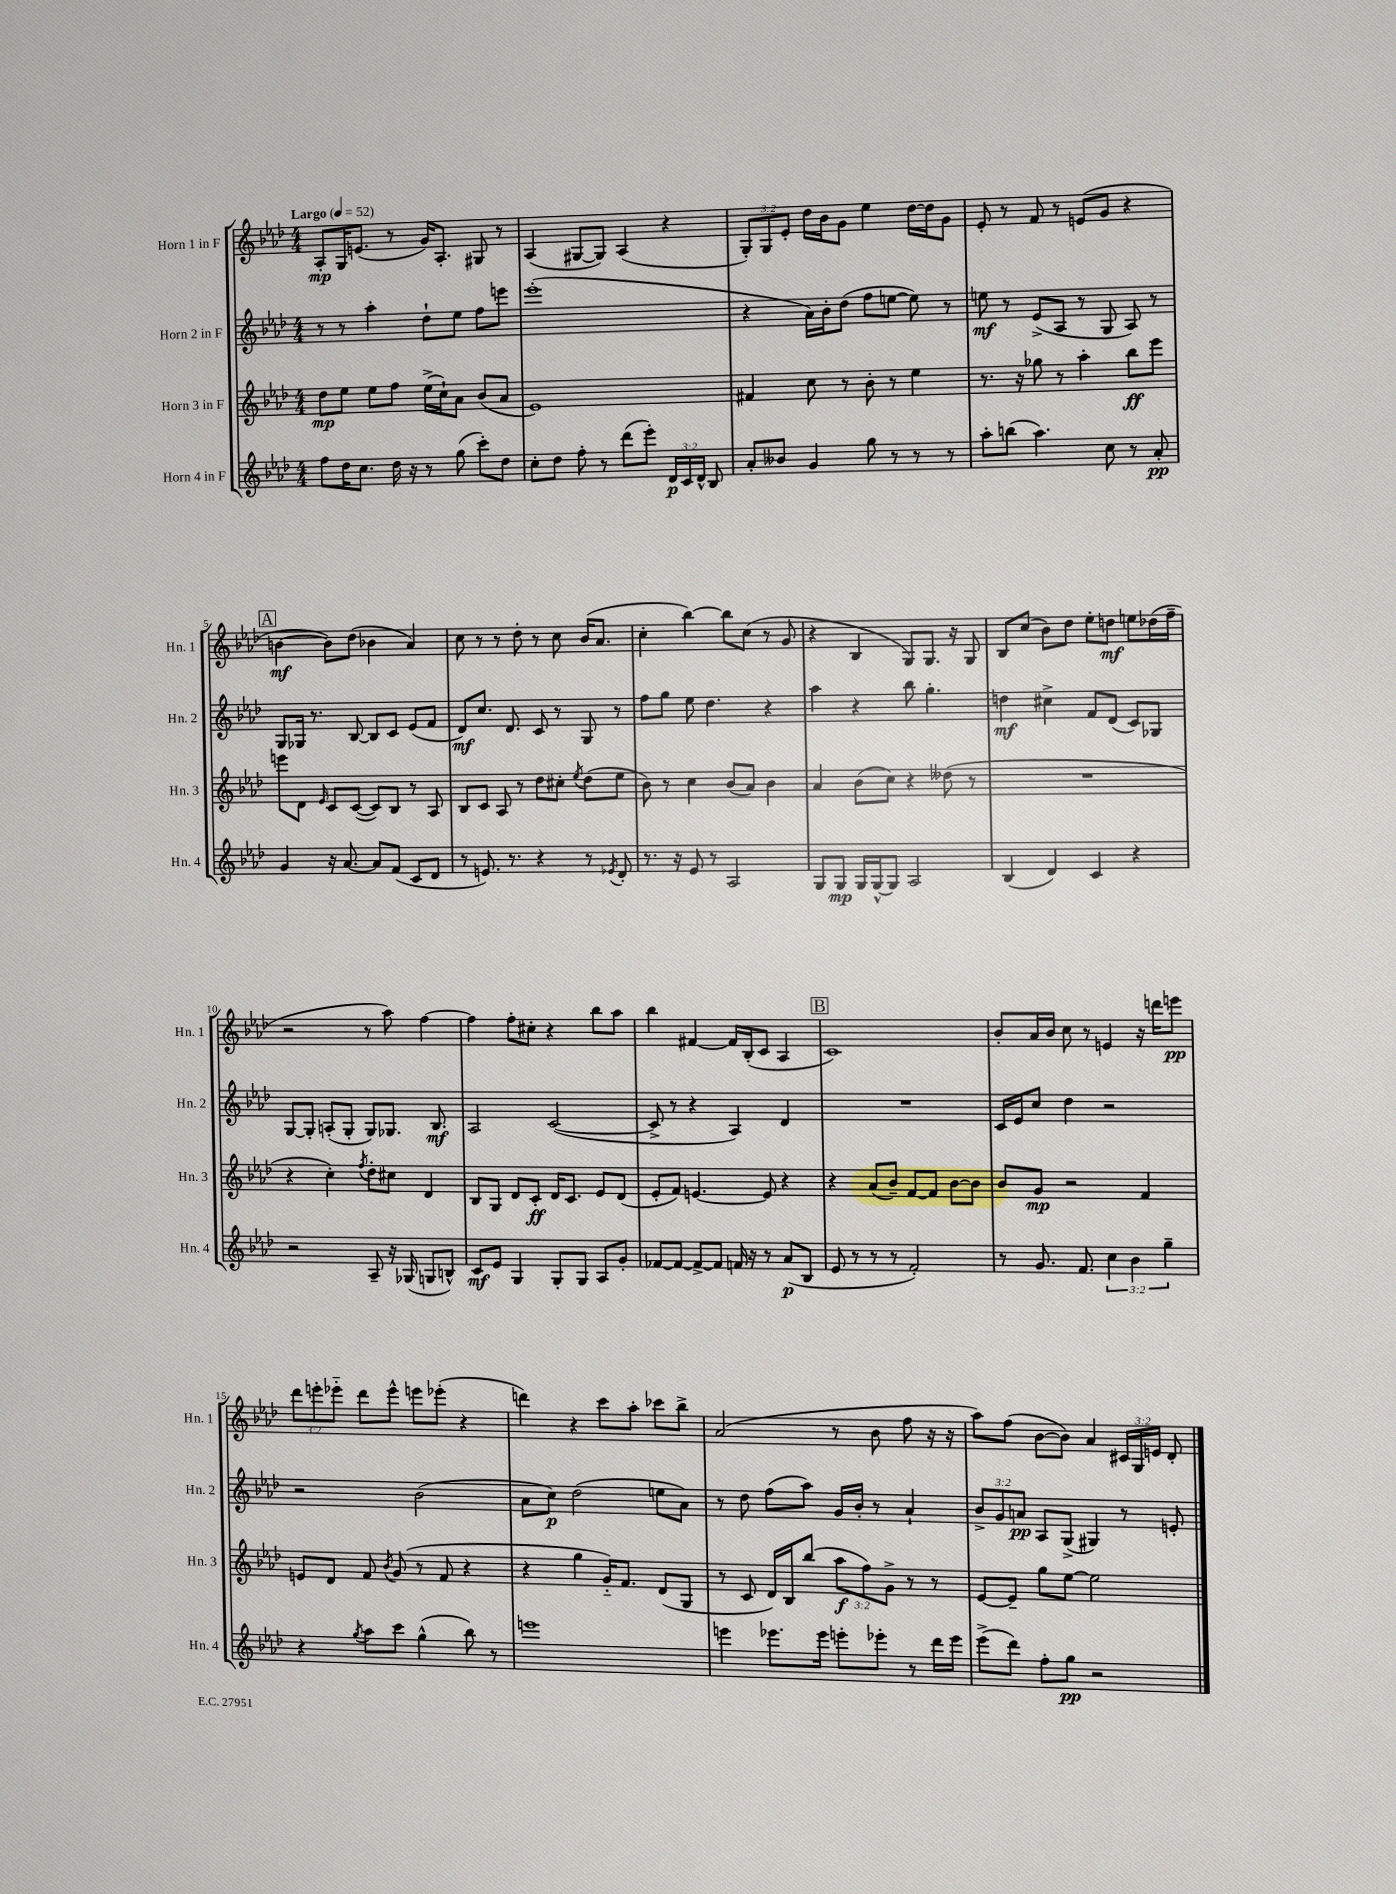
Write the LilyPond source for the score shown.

<<
\new StaffGroup <<
\new Staff = "s0" \with { instrumentName = "Horn 1 in F" shortInstrumentName = "Hn. 1" } {
    \clef treble \key aes \major \numericTimeSignature \time 4/4 \override Staff.TupletNumber.text = #tuplet-number::calc-fraction-text \tempo "Largo" 4 = 52
    \autoBeamOff aes8[-.\mp g16 e'8.]( r8 g'16[) aes8.]-. gis8 r8 |
    aes4( gis8[~ gis8]) aes4( r4 |
    \tuplet 3/2 { g8[-.) g8 ees'8]-. } des''16[ bes'16 g'8] ees''4 des''16[~ des''16 g'8] |
    ees'8-. r8 f'8 r8 e'8[( g'8] r4 |
    \mark \markup { \box "A" } b'4~\mf b'8[) des''8]( bes'4 aes'4) |
    c''8 r8 r8 des''8-. r8 c''8 bes'16[( aes'8.] |
    c''4-. bes''4~) bes''8[ c''8]( r8 g'8 |
    r4 bes4 g8[) g8.] r16 g8 |
    bes8[ c''8]( bes'8[) des''8] ees''8[-. d''8]\mf e''8[ des''16( f''16]-- |
    r2 r8 aes''8) f''4~ |
    f''4 f''8[-. cis''8]-. r4 bes''8[ aes''8] |
    bes''4 fis'4~ fis'16[ bes16-.( c'8] aes4 |
    \mark \markup { \box "B" } c'1) |
    bes'8[-. aes'16 bes'16] c''8 r8 e'4 r16 d'''16[ e'''8]\pp |
    \tuplet 3/2 { des'''8[ e'''8-. ees'''8]-_ } des'''8[ ees'''8]-^ e'''8[ ees'''8]-.( r4 |
    d'''4) r4 c'''8[ aes''8]-. ces'''8[ bes''8]-> |
    aes'2( r8 bes'8 f''8 r16 r16 |
    aes''8[) f''8]( bes'8[~ bes'8]) aes'4 \tuplet 3/2 { cis'16[ g16 e'16] } des'8-. \bar "|." |
}
\new Staff = "s1" \with { instrumentName = "Horn 2 in F" shortInstrumentName = "Hn. 2" } {
    \clef treble \key aes \major \numericTimeSignature \time 4/4 \override Staff.TupletNumber.text = #tuplet-number::calc-fraction-text
    \autoBeamOff r8 r8 aes''4-. des''8[-! ees''8] f''8[ e'''8] |
    ees'''1-.( |
    r4 aes'16[) bes'16-. des''8]( f''8[ e''8]~ e''8) r8 |
    e''8\mf r8 ees'8[->( aes8] r8 g8 aes8) r8 |
    \mark \markup { \box "A" } g8[ ges16] r8. bes8~ bes8[ c'8] ees'8[( f'8] |
    des'8[\mf) c''8.] des'8. c'8 r8 g8 r8 |
    f''8[ g''8] ees''8 des''4. r4 |
    aes''4 r4 bes''8 g''4.-. |
    d''4\mf cis''4-> f'8[ des'8]( c'8[) ges8] |
    g8[~ g8]-. a8[-.( g8]-. g8[) ges8.] bes8.\mf |
    aes2 c'2~( |
    c'8-> r8 r4 aes4) des'4 |
    \mark \markup { \box "B" } R1 |
    c'16[ ees'16 c''8] des''4 r2 |
    r2 bes'2( |
    aes'8[ c''8]\p) des''2( e''8[ aes'8]) |
    r8 des''8 f''8[( aes''8]) g'16[ bes'16]-. r8 aes'4-! |
    \tuplet 3/2 { bes'8[-> g'8 a'8]\pp } aes8[ g8]->( gis4) r8 e'8-. \bar "|." |
}
\new Staff = "s2" \with { instrumentName = "Horn 3 in F" shortInstrumentName = "Hn. 3" } {
    \clef treble \key aes \major \numericTimeSignature \time 4/4 \override Staff.TupletNumber.text = #tuplet-number::calc-fraction-text
    \autoBeamOff des''8[\mp ees''8] ees''8[ f''8] ees''16[->( c''16-!) aes'8] bes'8[( aes'8] |
    ees'1) |
    fis'4 c''8 r8 bes'8-. r8 ees''4 |
    r8. r16 ges''8 r8 aes''4-. bes''8[\ff ees'''8] |
    \mark \markup { \box "A" } e'''8[ des'8] \grace { ees'16 } c'8[ c'8]~( c'8[) bes8] r8 aes8 |
    bes8[ c'8] aes8 r8 des''8[ cis''8]-. \acciaccatura { ees''8 } des''8[( ees''8] |
    bes'8) r8 c''4 bes'8[( aes'8]) bes'4 |
    aes'4 bes'8[( c''8]) r4 deses''8( r8 |
    R1 |
    r4 c''4-.) \acciaccatura { f''8 } des''8[-. cis''8] des'4 |
    bes8[ g8] des'8[ c'8]-.\ff des'16[ c'8.] ees'8[ des'8]( |
    ees'8[-. f'8]) e'4.~ e'8 r4 |
    \mark \markup { \box "B" } r4 aes'8[( bes'8]--) f'8[~ f'8] bes'8[~ bes'8] |
    bes'8[ g'8]\mp r2 f'4 |
    e'8[ des'8] f'8 \acciaccatura { bes'8 } g'8( r8 f'8 r4 |
    r4 g''4 g'16[-_) f'8.] des'8[( g8] |
    r8 c'8 des'16[) bes16 bes''8]( \tuplet 3/2 { aes''8[\f f''8) g'8]-> } r8 r8 |
    ees'8[~ ees'8]-- g''8[ ees''8]~ ees''2 \bar "|." |
}
\new Staff = "s3" \with { instrumentName = "Horn 4 in F" shortInstrumentName = "Hn. 4" } {
    \clef treble \key aes \major \numericTimeSignature \time 4/4 \override Staff.TupletNumber.text = #tuplet-number::calc-fraction-text
    \autoBeamOff f''8[ des''16 c''8.] des''16 r16 r8 g''8( c'''8[-.) des''8] |
    c''8[-. des''8] f''8-. r8 des'''8[( ees'''8]-.) \tuplet 3/2 { des'16[\p c'16 des'16]-^ } bes8 |
    aes'8[-. beses'8] g'4 g''8 r8 r8 r8 |
    aes''8[-. b''8]( aes''4.) c''8 r8 aes'8-.\pp |
    \mark \markup { \box "A" } g'4 r16 aes'8.~ aes'8[ f'8]( c'8[ des'8] |
    r8 e'8.) r8. r4 r8 \acciaccatura { ees'8 } des'8-. |
    r8. r16 ees'8 r8 aes2 |
    g8[ g8]\mp g16[ g16~-^ g8] aes2 |
    bes4( des'4) c'4 r4 |
    r2 aes8-- r16 ges16( g8[ b8]-^) |
    c'8[\mf ees'8] g4 g8[-. g8] aes8[ g'8]-. |
    fes'8[~ fes'8]~ fes'8[~-> fes'8] f'16 r16 r8 aes'8[\p( bes8] |
    \mark \markup { \box "B" } ees'8 r8 r8 r8 f'2-.) |
    r8 g'8. f'8. \tuplet 3/2 { c''4 bes'4 g''4-- } |
    r4 \acciaccatura { g''8 } aes''8[ c'''8] g''4-^( bes''8) r8 |
    e'''1 |
    e'''4 ees'''8.[ ees'''16] e'''8[-. ees'''8]-. r8 des'''16[ ees'''16] |
    ees'''8[->( des'''8]) f''8[-. g''8]\pp r2 \bar "|." |
}
>>
>>
